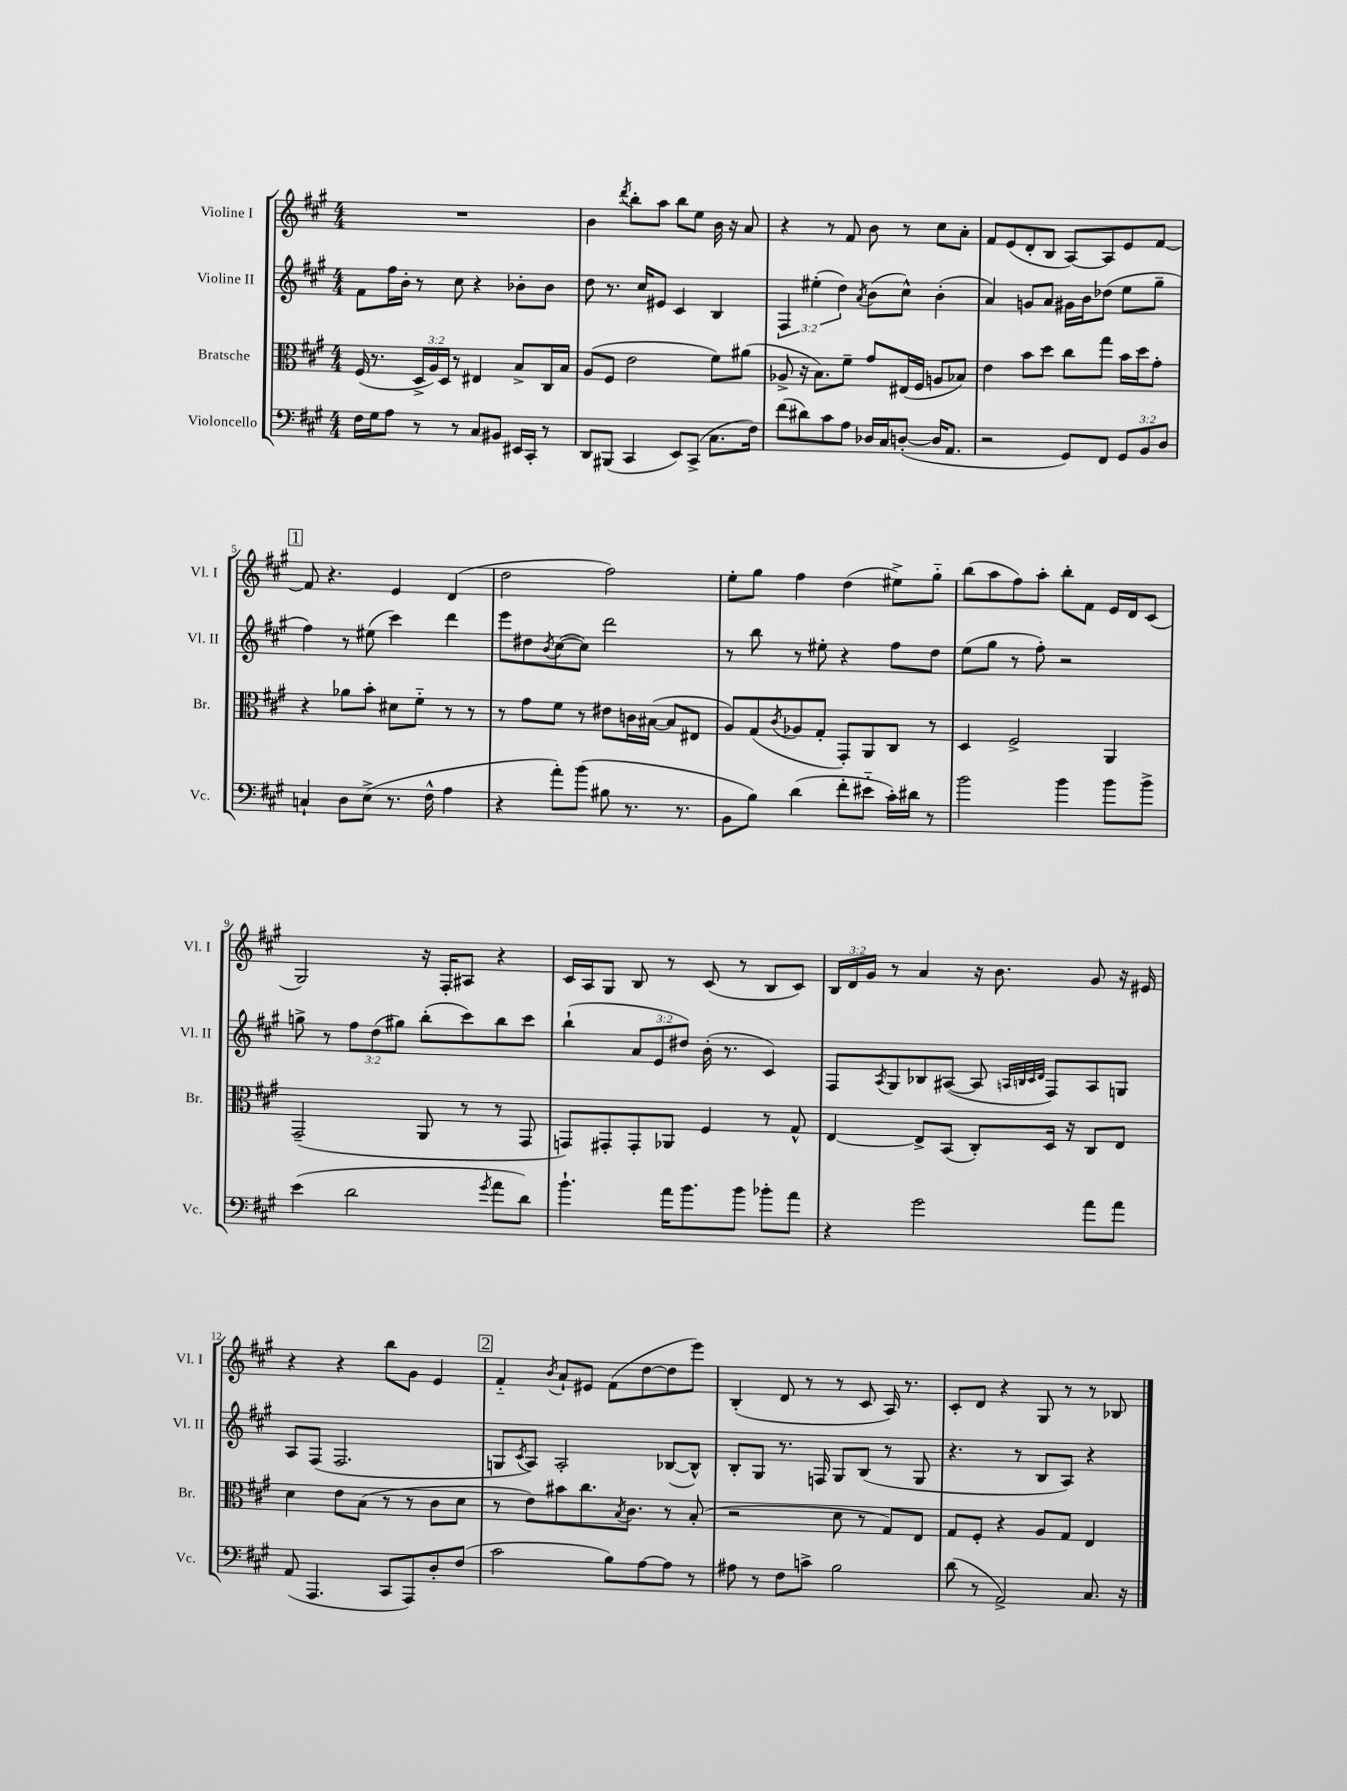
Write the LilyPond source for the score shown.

<<
\new StaffGroup <<
\new Staff = "s0" \with { instrumentName = "Violine I" shortInstrumentName = "Vl. I" } {
    \clef treble \key a \major \numericTimeSignature \time 4/4 \override Staff.TupletNumber.text = #tuplet-number::calc-fraction-text
    R1 |
    b'4 \acciaccatura { d'''8 } b''8-. a''8 b''8 e''8 b'16 r16 a'8 |
    r4 r8 fis'8 b'8 r8 cis''8 a'8-. |
    fis'8 e'8( d'8-. b8 a8~) a8 e'8 fis'8~ |
    \mark \markup { \box "1" } fis'8 r4. e'4 d'4( |
    d''2 fis''2) |
    e''8-. gis''8 fis''4 d''4( eis''8->) gis''8-_ |
    b''8( a''8 fis''8) a''8-. b''8-. fis'8 e'16 d'16 cis'8( |
    gis2) r16 fis16-. ais8 r4 |
    cis'16 a16 gis8 b8 r8 cis'8( r8 b8 cis'8) |
    \tuplet 3/2 { b16 d'16 gis'16 } r8 a'4 r16 b'8. gis'8 r16 eis'16 |
    r4 r4 b''8 gis'8 e'4 |
    \mark \markup { \box "2" } fis'4-_ \acciaccatura { b'8 } a'8-! eis'8 fis'8( d''8~ d''8 e'''8) |
    b4-.( d'8 r8 r8 cis'8 a16) r8. |
    cis'8-. d'8 r4 gis8 r8 r8 bes8 \bar "|." |
}
\new Staff = "s1" \with { instrumentName = "Violine II" shortInstrumentName = "Vl. II" } {
    \clef treble \key a \major \numericTimeSignature \time 4/4 \override Staff.TupletNumber.text = #tuplet-number::calc-fraction-text
    fis'8 fis''16 b'16-. r8 cis''8 r4 bes'8-. bes'8 |
    d''8 r8. cis''16 eis'8 cis'4 b4 |
    \tuplet 3/2 { fis4 eis''4-.( d''4) } \acciaccatura { a'8 } b'8( cis''8-^) b'4-.( |
    a'4) g'8 a'8 gis'16 b'16 des''8( e''8 gis''8-- |
    \mark \markup { \box "1" } fis''4) r8 eis''8( cis'''4) d'''4 |
    e'''8 dis''8 \acciaccatura { b'8 } cis''8~( cis''8) d'''2 |
    r8 b''8 r8 eis''8-. r4 fis''8 d''8 |
    e''8( gis''8 r8 fis''8-.) r2 |
    g''8-> r8 \tuplet 3/2 { fis''8 d''8( gis''8) } b''8-.( cis'''8) b''8 cis'''8 |
    b''4-!( \tuplet 3/2 { a'8 e'8 dis''8) } b'16-.( r8. cis'4) |
    fis8 \acciaccatura { a8 } gis8 bes8 ais8~( ais8 \grace { a32 b32 cis'32 d'32 } fis8) a8 g8 |
    a8 fis8( fis2. |
    \mark \markup { \box "2" } g8 \acciaccatura { cis'8 } a8) a2-. bes8~( bes8-^) |
    b8-. gis8 r8. f16 gis8 b8( r8 gis8 |
    r4. r8 b8 a8) r4 \bar "|." |
}
\new Staff = "s2" \with { instrumentName = "Bratsche" shortInstrumentName = "Br." } {
    \clef alto \key a \major \numericTimeSignature \time 4/4 \override Staff.TupletNumber.text = #tuplet-number::calc-fraction-text
    fis16( r8. \tuplet 3/2 { d16-> a16) d16 } r8 eis4 b8-> cis16 b16 |
    a8( fis8 e'2 fis'8) ais'8( |
    aes8-> r16 b8.) fis'8-- gis'8 eis16( fis16 a8 bes8) |
    e'4 b'8 d''8 cis''8 gis''8 b'16 d''16 gis'8-. |
    \mark \markup { \box "1" } r4 aes'8 b'8-. dis'8 fis'8-_ r8 r8 |
    r8 gis'8 fis'8 r8 eis'8 c'16 bis16~( bis8 eis8 |
    a8) gis8( \acciaccatura { cis'8 } aes8 gis8-. gis,8-.) a,8 cis8 r8 |
    d4 fis2-> a,4 |
    gis,2--( a,8 r8 r8 gis,8 |
    g,8) gis,8-. gis,8-. aes,8 fis4 r8 gis8-^ |
    e4~ e8-> b,8( cis8-.) d16 r16 cis8 e8 |
    d'4 e'8 b8( r8 r8 cis'8 d'8 |
    \mark \markup { \box "2" } r8 e'8) bis'8 cis''8. \acciaccatura { b8 } cis'8. r8 b8-.( |
    r2 d'8 r8 gis8) e8 |
    gis8 fis8-. r4 a8 gis8 e4 \bar "|." |
}
\new Staff = "s3" \with { instrumentName = "Violoncello" shortInstrumentName = "Vc." } {
    \clef bass \key a \major \numericTimeSignature \time 4/4 \override Staff.TupletNumber.text = #tuplet-number::calc-fraction-text
    fis16 gis16 a8 r8 r8 cis8 bis,8 eis,16 cis,16-. r8 |
    d,8 bis,,8( cis,4 e,8) cis,8->( cis8. fis16) |
    fis'8( dis'8) cis'8 a8 des16 cis16 d8~-.( d16 a,8. |
    r2 gis,8) fis,8 \tuplet 3/2 { gis,8 b,8 d8 } |
    \mark \markup { \box "1" } c4-! d8 e8->( r8. fis16-^ a4 |
    r4 a'8-.) b'8( bis8 r8. r8. |
    b,8 b8) d'4( fis'8-. eis'8-_ cis'16-.) dis'16 r8 |
    b'2 b'4 b'8 b'8-> |
    e'4( d'2 \acciaccatura { gis'8 } a'8 d'8) |
    b'4.-! a'16 b'8. b'8 bes'8-. a'8 |
    r4 gis'2 a'8 a'8 |
    a,8( a,,4. cis,8 a,,8) d8-. fis8( |
    \mark \markup { \box "2" } cis'2 b8) a8~ a8 r8 |
    ais8 r8 fis8 c'8-> b2 |
    d'8( r8 a,2->) cis8. r16 \bar "|." |
}
>>
>>
